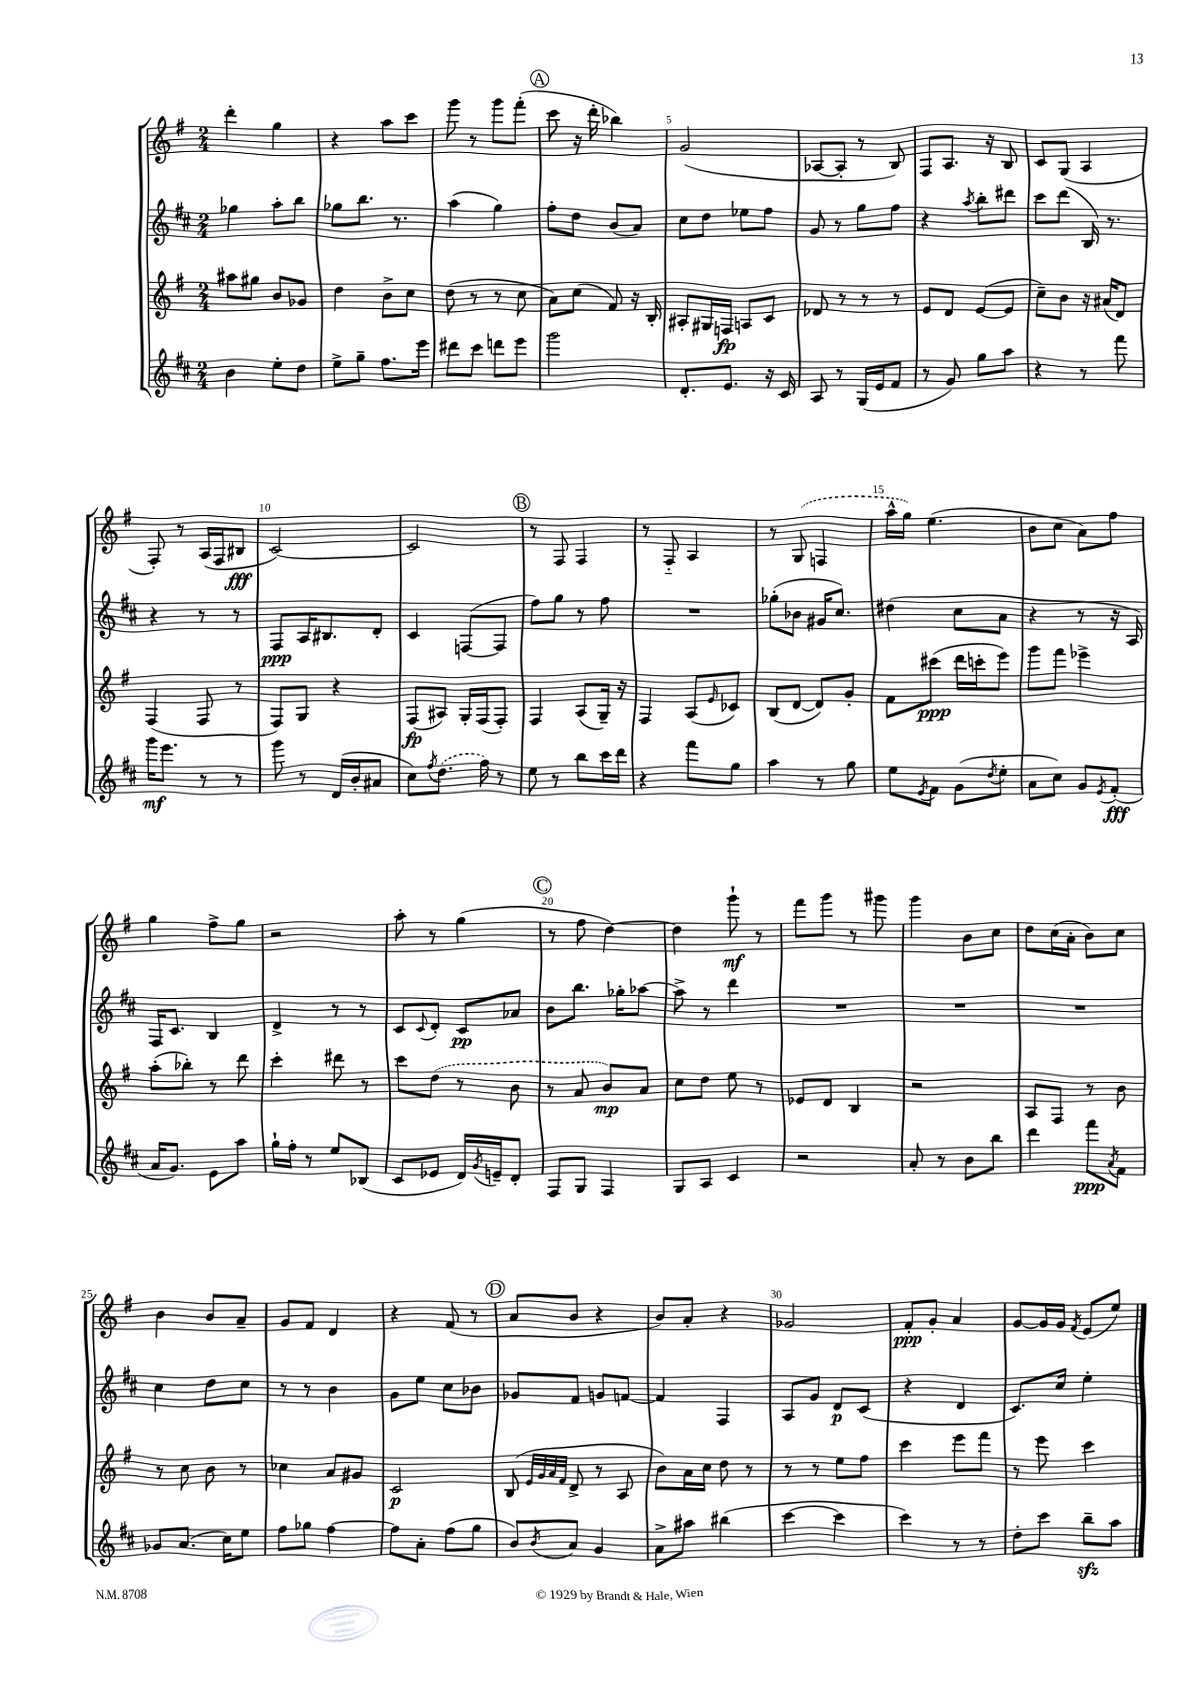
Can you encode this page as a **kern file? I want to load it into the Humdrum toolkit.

**kern	**dynam	**kern	**dynam	**kern	**dynam	**kern	**dynam
*part4	*part4	*part3	*part3	*part2	*part2	*part1	*part1
*staff4	*staff4	*staff3	*staff3	*staff2	*staff2	*staff1	*staff1
*clefG2	*	*clefG2	*	*clefG2	*	*clefG2	*
*k[f#c#]	*	*k[f#]	*	*k[f#c#]	*	*k[f#]	*
*M2/4	*	*M2/4	*	*M2/4	*	*M2/4	*
=1	=1	=1	=1	=1	=1	=1	=1
4b\	.	8aa#X\L	.	4gg-X\	.	4ddd'\	.
.	.	8gg#X\J	.	.	.	.	.
8ee'\L	.	8b/L	.	8aa'\L	.	4gg\	.
8dd\J	.	8g-X/J	.	8bb\J	.	.	.
=2	=2	=2	=2	=2	=2	=2	=2
8ee^\L	.	4dd\	.	8gg-X\L	.	4r	.
8gg~\J	.	.	.	8.bb\J	.	.	.
8.ff#\L	.	8b^\L	.	.	.	8aa\L	.
.	.	.	.	8.r	.	.	.
.	.	8cc\J	.	.	.	8ccc\J	.
16eee\Jk	.	.	.	.	.	.	.
=3	=3	=3	=3	=3	=3	=3	=3
8ddd#X\L	.	(8dd\	.	(4aa\	.	8ggg\	.
8ccc#\J	.	8r	.	.	.	8r	.
8dddn\L	.	8r	.	4gg\)	.	8ggg\L	.
8eee\J	.	8cc\	.	.	.	(8fff#'\J	.
!!LO:REH:place=s1:t=A
=4	=4	=4	=4	=4	=4	=4	=4
2ggg\	.	8a\L)	.	8ff#'\L	.	8ccc\	.
.	.	(8cc\J	.	8dd\J	.	16r	.
.	.	.	.	.	.	16ddd'\	.
.	.	8f#/)	.	(8b/L	.	4bb-X\)	.
.	.	16r	.	8a/J)	.	.	.
.	.	16B'/	.	.	.	.	.
=5	=5	=5	=5	=5	=5	=5	=5
8.d'/L	.	8A#X'/L	.	8cc#\L	.	(2g/	.
.	.	16G#X/L	.	8dd\J	.	.	.
8.e/J	.	16Fn/JJ	fp	.	.	.	.
.	.	8An/L	.	8ee-X\L	.	.	.
16r	.	8c/J	.	8ff#\J	.	.	.
16c#/	.	.	.	.	.	.	.
=6	=6	=6	=6	=6	=6	=6	=6
8A/	.	8d-X/	.	8g/	.	[8A-X/L	.
8r	.	8r	.	8r	.	8A-'/J]	.
(16G/LL	.	8r	.	8gg\L	.	8r	.
16e/J	.	.	.	.	.	.	.
8f#/J	.	8r	.	8ff#\J	.	8B/)	.
=7	=7	=7	=7	=7	=7	=7	=7
8r	.	8e/L	.	4r	.	8F#/L	.
8g/)	.	8d/J	.	.	.	8.A/J	.
.	.	.	.	8qaa/	.	.	.
8gg\L	.	([8e/L	.	8bb'\L	.	.	.
.	.	.	.	.	.	16r	.
8aa\J	.	8e/J]	.	8ddd#X\J	.	8B/	.
=8	=8	=8	=8	=8	=8	=8	=8
4r	.	8cc~\L)	.	8ccc#\L	.	8c/L	.
.	.	8b\J	.	(8ddd\J	.	(8G/J	.
8r	.	16r	.	16B/)	.	4A/	.
.	.	(16a#X/KL	.	8.r	.	.	.
8fff#\	.	8d/J)	.	.	.	.	.
!!LO:LB:g=z
=9	=9	=9	=9	=9	=9	=9	=9
16ggg\KL	mf	(4F#/	.	4r	.	8F#'/)	.
8.eee\J	.	.	.	.	.	.	.
.	.	.	.	.	.	8r	.
8r	.	8F#/	.	8r	.	(16A/LL	.
.	.	.	.	.	.	16F#/J	.
8r	.	8r	.	8r	.	8B#X/J	fff
=10	=10	=10	=10	=10	=10	=10	=10
8ggg\	.	8F#/L)	.	8F#/L	ppp	[2c/)	.
8r	.	8G/J	.	16A/K	.	.	.
.	.	.	.	8.B#X/	.	.	.
(16d/LL	.	4r	.	.	.	.	.
16b'/J	.	.	.	.	.	.	.
8a#X/J	.	.	.	8d'/J	.	.	.
=11	=11	=11	=11	=11	=11	=11	=11
8cc#\L)	.	(8F#/L	fp	4c#/	.	2c/]	.
8qff#/	.	.	.	.	.	.	.
(8.dd\J	.	8A#X/J)	.	.	.	.	.
.	.	16G'/LL	.	([8Fn/L	.	.	.
16ff#\)	.	(16F#/J	.	.	.	.	.
8r	.	8F#'/J)	.	8F/J]	.	.	.
!!LO:REH:place=s1:t=B
=12	=12	=12	=12	=12	=12	=12	=12
8ee\	.	4F#/	.	8ff#\L)	.	8r	.
8r	.	.	.	8gg\J	.	8F#/	.
8bb\L	.	(8A/L	.	8r	.	4F#/	.
16ccc#\L	.	16G~/Jk)	.	8ff#\	.	.	.
16ddd\JJ	.	16r	.	.	.	.	.
=13	=13	=13	=13	=13	=13	=13	=13
4r	.	4F#/	.	2r	.	8r	.
.	.	.	.	.	.	8F#/	.
8fff#\L	.	(8A/L	.	.	.	4A/	.
.	.	16qqe/	.	.	.	.	.
8gg\J	.	8c-X/J)	.	.	.	.	.
=14	=14	=14	=14	=14	=14	=14	=14
4aa\	.	(8B/L	.	(8gg-X'\L	.	8r	.
.	.	[8d/J	.	8b-X\J	.	(8G/	.
8r	.	8d/L])	.	16g#X/KL	.	4Fn/	.
.	.	.	.	8.cc#/J)	.	.	.
8gg\	.	8g'/J	.	.	.	.	.
=15	=15	=15	=15	=15	=15	=15	=15
8ee\L	.	8f#\L	.	(4dd#X\	.	16aa^^\LL	.
.	.	.	.	.	.	16gg\JJ)	.
8qe/	.	.	.	.	.	.	.
8f#\J	.	(8ccc#X\J	ppp	.	.	(4.ee\	.
(8g\L	.	16ddd\LL	.	8cc#\L	.	.	.
.	.	16cccn'\J	.	.	.	.	.
8qdd/	.	.	.	.	.	.	.
8ee'\J	.	8eee\J)	.	8a\J	.	.	.
=16	=16	=16	=16	=16	=16	=16	=16
8a\L	.	8ggg\L	.	4r	.	8b\L	.
8cc#\J)	.	8fff#\J	.	.	.	8cc\J	.
8g/L	.	4eee-X^\	.	8r	.	8a\L)	.
8qe/	.	.	.	.	.	.	.
(8f#'/J	fff	.	.	16r	.	8ff#\J	.
.	.	.	.	16A/)	.	.	.
!!LO:LB:g=z
=17	=17	=17	=17	=17	=17	=17	=17
16a/KL	.	(8aa'\L	.	16F#/KL	.	4gg\	.
8.g/J)	.	.	.	8.c#/J	.	.	.
.	.	8bb-X'\J)	.	.	.	.	.
8e\L	.	8r	.	4B/	.	8ff#^\L	.
8aa\J	.	8ddd\	.	.	.	8gg\J	.
=18	=18	=18	=18	=18	=18	=18	=18
16gg`\LL	.	4ccc'\	.	4d^/	.	2r	.
16ff#'\JJ	.	.	.	.	.	.	.
8r	.	.	.	.	.	.	.
8ee/L	.	8ddd#X\	.	8r	.	.	.
(8B-X/J	.	8r	.	8r	.	.	.
=19	=19	=19	=19	=19	=19	=19	=19
8c#/L	.	8ccc\L	.	8c#/L	.	8aa'\	.
.	.	.	.	8qqc#/	.	.	.
8e-X/J	.	(8dd\J	.	8d'/J	.	8r	.
16d/LL)	.	8r	.	8c#/L	pp	(4gg\	.
8qg/	.	.	.	.	.	.	.
16en~/J	.	.	.	.	.	.	.
8d'/J	.	8b\	.	8a-X/J	.	.	.
!!LO:REH:place=s1:t=C
=20	=20	=20	=20	=20	=20	=20	=20
8F#/L	.	8r	.	8b\L	.	8r	.
8G/J	.	8a/	.	8.bb\J	.	8ff#\	.
4F#/	.	8b/L)	mp	.	.	[4dd\)	.
.	.	.	.	16gg-X'\KL	.	.	.
.	.	8a/J	.	[8aa-X\J	.	.	.
=21	=21	=21	=21	=21	=21	=21	=21
8G/L	.	8cc\L	.	8aa-^\]	.	4dd\]	.
8A/J	.	8dd\J	.	8r	.	.	.
4c#/	.	8ee\	.	4ddd\	.	8ggg`\	mf
.	.	8r	.	.	.	8r	.
=22	=22	=22	=22	=22	=22	=22	=22
2r	.	8e-X/L	.	2r	.	8fff#\L	.
.	.	8d/J	.	.	.	8ggg\J	.
.	.	4B/	.	.	.	8r	.
.	.	.	.	.	.	8ggg#X\	.
=23	=23	=23	=23	=23	=23	=23	=23
8a'/	.	2r	.	2r	.	4ggg\	.
8r	.	.	.	.	.	.	.
8b\L	.	.	.	.	.	8b\L	.
8bb\J	.	.	.	.	.	8cc\J	.
=24	=24	=24	=24	=24	=24	=24	=24
4ddd\	.	8A/L	.	2r	.	8dd\L	.
.	.	8F#/J	.	.	.	(16cc\L	.
.	.	.	.	.	.	16a'\JJ	.
8fff#\L	ppp	8r	.	.	.	8b\L)	.
8qa/	.	.	.	.	.	.	.
8f#\J	.	8b\	.	.	.	8cc\J	.
!!LO:LB:g=z
=25	=25	=25	=25	=25	=25	=25	=25
8g-X/L	.	8r	.	4cc#\	.	4b\	.
(8.a/J	.	8cc\	.	.	.	.	.
.	.	8b\	.	8dd\L	.	8b/L	.
16cc#\KL)	.	.	.	.	.	.	.
8ee\J	.	8r	.	8cc#\J	.	8a~/J	.
=26	=26	=26	=26	=26	=26	=26	=26
8ff#\L	.	4cc-X\	.	8r	.	8g/L	.
8gg-X\J	.	.	.	8r	.	8f#/J	.
[4ff#\	.	8a/L	.	4b\	.	4d/	.
.	.	8g#X/J	.	.	.	.	.
=27	=27	=27	=27	=27	=27	=27	=27
8ff#\L]	.	2c/	p	8g\L	.	4r	.
8a'\J	.	.	.	8ee\J	.	.	.
(8ff#\L	.	.	.	8cc#\L	.	(8f#/	.
8gg\J	.	.	.	8b-X\J	.	8r	.
!!LO:REH:place=s1:t=D
=28	=28	=28	=28	=28	=28	=28	=28
8b/L)	.	(8B/	.	8g-X/L	.	8a/L	.
.	.	32qqe/LLL	.	.	.	.	.
.	.	32qqg/	.	.	.	.	.
.	.	32qqa/	.	.	.	.	.
8qb/	.	32qqf#/JJJ	.	.	.	.	.
8a/J	.	8d^/	.	8f#/J	.	8b/J	.
4g/	.	8r	.	8gn/L	.	4r	.
.	.	8A/	.	[8fn/J	.	.	.
=29	=29	=29	=29	=29	=29	=29	=29
8a^\L	.	8b\L)	.	4f/]	.	8b/L)	.
8aa#X\J	.	16a\L	.	.	.	8a'/J	.
.	.	16cc\JJ	.	.	.	.	.
(4bb#X\	.	8dd\	.	4F#/	.	4r	.
.	.	8r	.	.	.	.	.
=30	=30	=30	=30	=30	=30	=30	=30
[4ccc#\	.	8r	.	8A/L	.	2g-X/	.
.	.	8r	.	8g/J	.	.	.
4ccc#\]	.	8ee\L	.	8d/L	p	.	.
.	.	8ff#\J	.	(8c#/J	.	.	.
=31	=31	=31	=31	=31	=31	=31	=31
4ccc#\)	.	4ccc\	.	4r	.	8f#'/L	ppp
.	.	.	.	.	.	8g'/J	.
8r	.	8eee\L	.	4d/	.	4a/	.
8r	.	8fff#\J	.	.	.	.	.
=32	=32	=32	=32	=32	=32	=32	=32
8dd'\L	.	8r	.	8.c#/L)	.	[8g/L	.
8ccc#\J	.	8eee\	.	.	.	16g/L]	.
.	.	.	.	16cc#/Jk	.	16g/JJ	.
.	.	.	.	.	.	8qf#/	.
8bbzz~\L	.	4ccc\	.	4ee'\	.	(8e/L	.
8aa\J	.	.	.	.	.	8ee/J)	.
==	==	==	==	==	==	==	==
*-	*-	*-	*-	*-	*-	*-	*-
